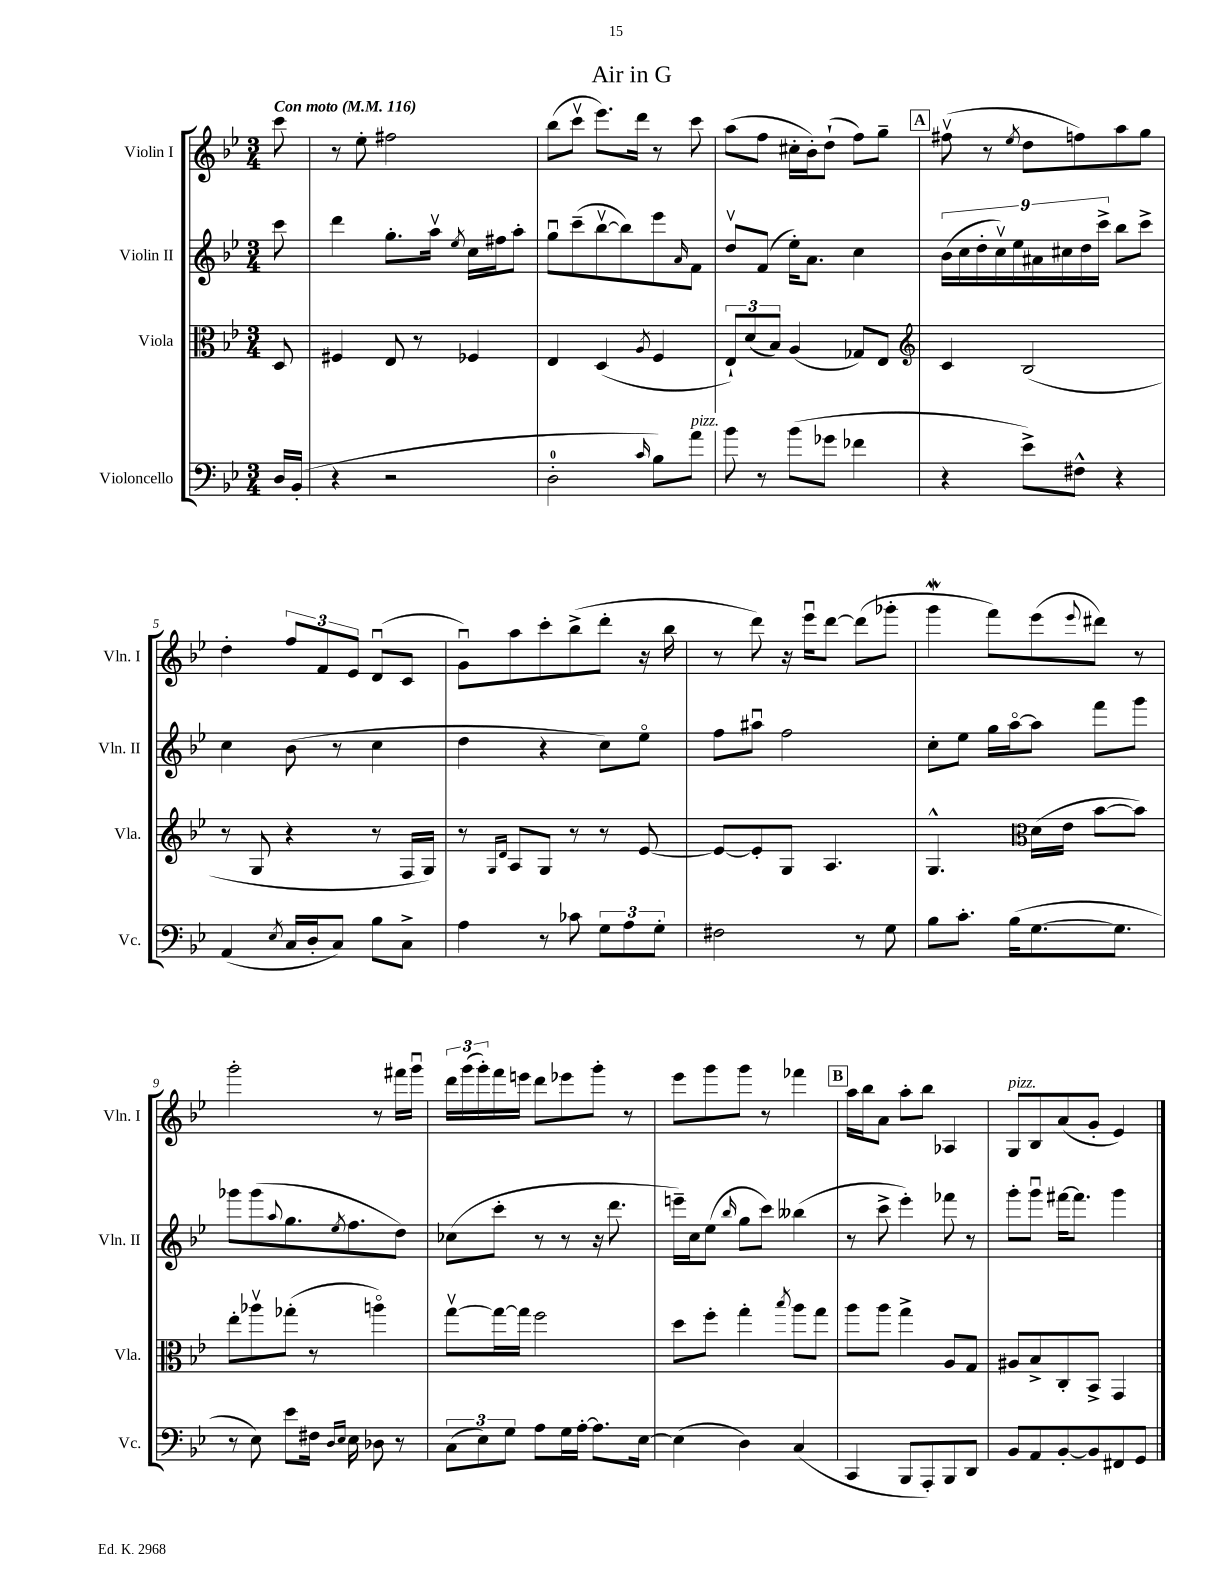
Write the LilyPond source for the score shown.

\header { title = "Air in G" }
<<
\new StaffGroup <<
\new Staff = "s0" \with { instrumentName = "Violin I" shortInstrumentName = "Vln. I" } {
    \clef treble \key bes \major \numericTimeSignature \time 3/4 \partial 8 \tempo "Con moto" 4 = 116
    c'''8 |
    r8 ees''8-. fis''2 |
    bes''8( c'''8\upbow ees'''8.) d'''16 r8 c'''8 |
    a''8( f''8 cis''16-. bes'16-.) d''8-!( f''8) g''8-- |
    \mark \markup { \box "A" } fis''8\upbow( r8 \acciaccatura { ees''8 } d''8 f''8) a''8 g''8 |
    d''4-. \tuplet 3/2 { f''8 f'8 ees'8 } d'8\downbow( c'8 |
    g'8\downbow) a''8 c'''8-. bes''8->( d'''8-. r16 bes''16 |
    r8 d'''8) r16 ees'''16\downbow d'''8~ d'''8( ges'''8-. |
    g'''4\mordent f'''8) ees'''8( \appoggiatura { ees'''8 } dis'''8) r8 |
    g'''2-. r8 fis'''16 g'''16\downbow |
    \tuplet 3/2 { d'''16 g'''16( g'''16-.) } f'''16 e'''16 d'''8 ees'''8 g'''8-. r8 |
    ees'''8 g'''8 g'''8 r8 fes'''4 |
    \mark \markup { \box "B" } a''16 bes''16 a'8 a''8-. bes''8 aes4 |
    g8^\markup { \italic "pizz." } bes8 a'8( g'8-. ees'4) \bar "|." |
}
\new Staff = "s1" \with { instrumentName = "Violin II" shortInstrumentName = "Vln. II" } {
    \clef treble \key bes \major \numericTimeSignature \time 3/4 \partial 8
    c'''8 |
    d'''4 g''8.-. a''16\upbow \acciaccatura { ees''8 } c''16 fis''16 a''8-. |
    g''8\downbow c'''8--( bes''8~\upbow bes''8) ees'''8 \grace { a'16 } f'8 |
    d''8\upbow f'8( ees''16-.) a'8. c''4 |
    \mark \markup { \box "A" } \tuplet 9/8 { bes'16( c''16 d''16-. c''16\upbow) ees''16 ais'16 cis''16 d''16 c'''16-> } bes''8 c'''8-> |
    c''4 bes'8( r8 c''4 |
    d''4 r4 c''8) ees''8\flageolet |
    f''8 ais''8\downbow f''2 |
    c''8-. ees''8 g''16 a''16~\flageolet a''8 f'''8 g'''8 |
    ges'''8 ges'''8( \appoggiatura { a''8 } g''8. \acciaccatura { ees''8 } f''8. d''8) |
    ces''8( c'''8-. r8 r8 r16 d'''8. |
    e'''16--) c''16 ees''8( \grace { bes''16 } g''8 c'''8) beses''4( |
    \mark \markup { \box "B" } r8 c'''8-> ees'''4-.) fes'''8 r8 |
    g'''8-. g'''8\downbow fis'''16~ fis'''8. g'''4 \bar "|." |
}
\new Staff = "s2" \with { instrumentName = "Viola" shortInstrumentName = "Vla." } {
    \clef alto \key bes \major \numericTimeSignature \time 3/4 \partial 8
    d8 |
    fis4 ees8 r8 fes4 |
    ees4 d4( \acciaccatura { a8 } f4 |
    \tuplet 3/2 { ees8-!) d'8( bes8) } a4( ges8) ees8 |
    \mark \markup { \box "A" } \clef treble c'4 bes2( |
    r8 g8 r4 r8 f16 g16) |
    r8 \grace { g16 d'16 } a8 g8 r8 r8 ees'8~ |
    ees'8~ ees'8-. g8 a4. |
    g4.-^ \clef alto d'16( ees'16 bes'8~ bes'8) |
    ees''8-. aes''8\upbow ges''8-.( r8 a''4\flageolet) |
    g''8~\upbow g''16~ g''16 f''2 |
    d''8 f''8-. g''4-. \acciaccatura { bes''8 } a''8 g''8 |
    \mark \markup { \box "B" } a''8 a''8 g''4-> a8 g8 |
    ais8 bes8-> c8-. bes,8-> g,4 \bar "|." |
}
\new Staff = "s3" \with { instrumentName = "Violoncello" shortInstrumentName = "Vc." } {
    \clef bass \key bes \major \numericTimeSignature \time 3/4 \partial 8
    d16 bes,16-.( |
    r4 r2 |
    d2-0-. \grace { c'16 } bes8) a'8^\markup { \italic "pizz." } |
    bes'8 r8 bes'8( ges'8 fes'4 |
    \mark \markup { \box "A" } r4 ees'8->) fis8-^ r4 |
    a,4( \acciaccatura { ees8 } c16 d16-. c8) bes8 c8-> |
    a4 r8 ces'8 \tuplet 3/2 { g8 a8 g8-. } |
    fis2 r8 g8 |
    bes8 c'8.-. bes16( g8.~ g8. |
    r8 ees8) ees'8 fis16 \grace { d16 ees16 } ees16 des8 r8 |
    \tuplet 3/2 { c8( ees8) g8 } a8 g16 a16~-. a8. ees16~ |
    ees4( d4) c4( |
    \mark \markup { \box "B" } c,4 bes,,8 a,,8-.) bes,,8 d,8 |
    bes,8 a,8 bes,8~-. bes,8 fis,8 g,8 \bar "|." |
}
>>
>>
